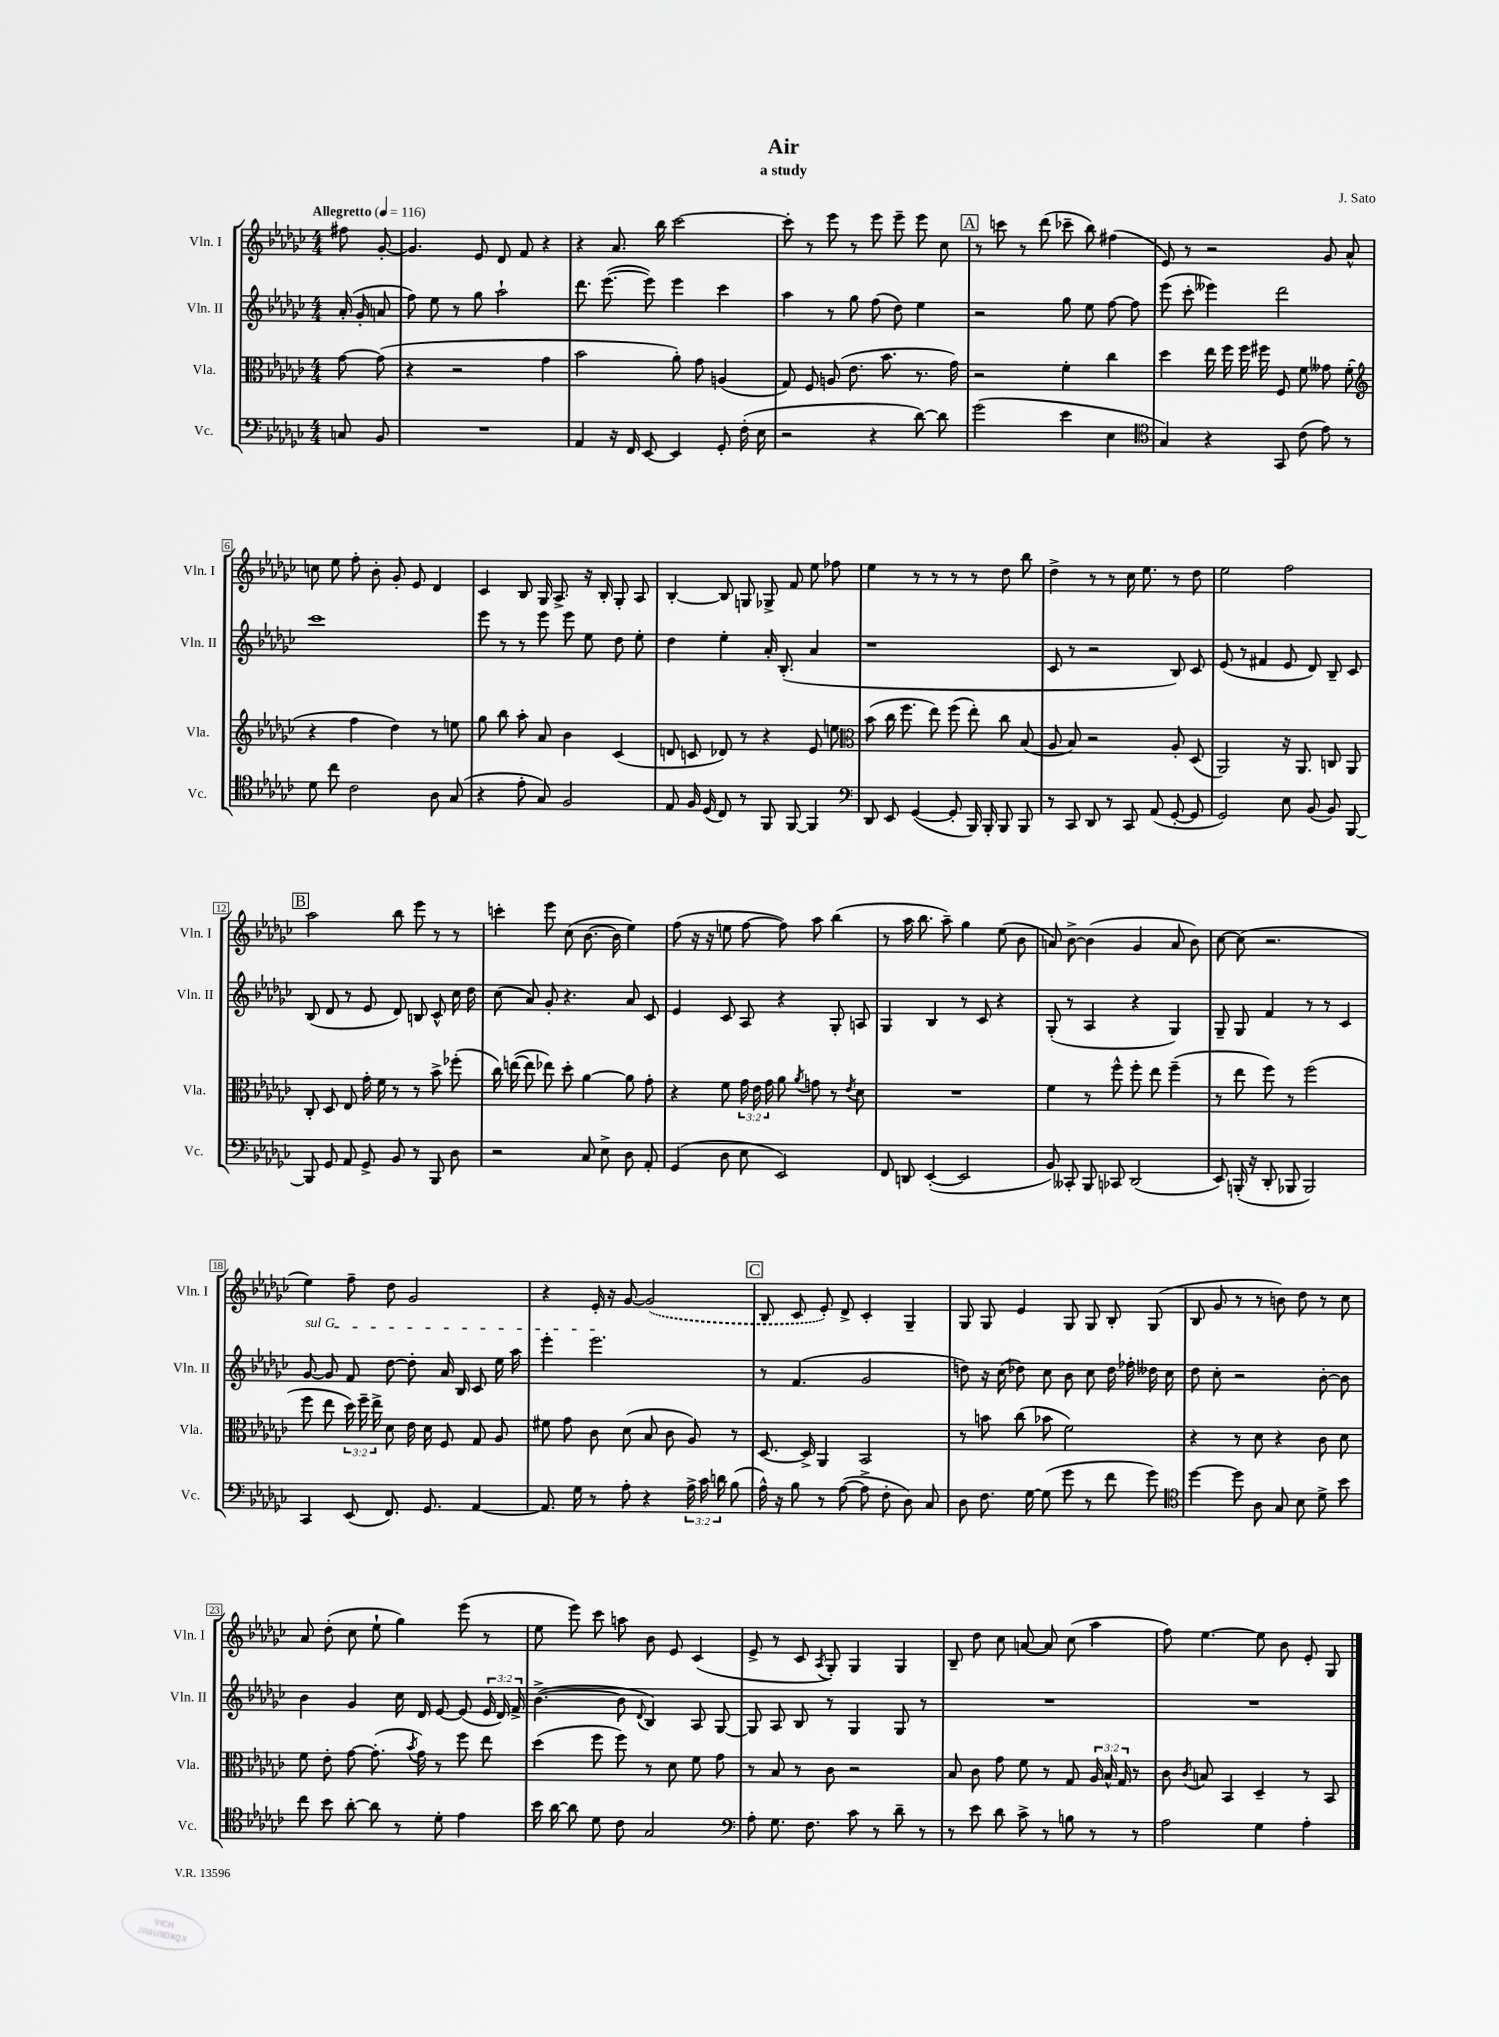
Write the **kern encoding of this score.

**kern	**kern	**kern	**kern
*part4	*part3	*part2	*part1
*staff4	*staff3	*staff2	*staff1
*I"Vc.	*I"Vla.	*I"Vln. II	*I"Vln. I
*I'Vc.	*I'Vla.	*I'Vln. II	*I'Vln. I
*clefF4	*clefC3	*clefG2	*clefG2
*k[b-e-a-d-g-c-]	*k[b-e-a-d-g-c-]	*k[b-e-a-d-g-c-]	*k[b-e-a-d-g-c-]
*M4/4	*M4/4	*M4/4	*M4/4
*MM116	*MM116	*MM116	*MM116
=	=	=	=
!	!	!	!LO:TX:a:B:t=Allegretto
8Cn/	[8g-\	(16a-'/	8ff#X\
.	.	16g-'/	.
8BB-/	(8g-\]	8an/	[8g-'/
=1	=1	=1	=1
1r	4r	8ff\)	4.g-/]
.	.	8ee-\	.
.	2r	8r	.
.	.	8gg-\	8e-/
.	.	2aa-`\	8d-/
.	.	.	8f/
.	4g-\	.	4r
=2	=2	=2	=2
4AA-/	2b-\	8.ddd-\	4r
.	.	([8.eee-\	.
16r	.	.	8.a-/
16FF/	.	.	.
[8EE-/	.	8eee-\])	.
.	.	.	16bb-\
4EE-/]	8a-'\)	4eee-\	[2ccc-\
.	8g-\	.	.
8GG-'/	(4An/	4ccc-\	.
(16F'\	.	.	.
16E-\	.	.	.
=3	=3	=3	=3
2r	8G-/)	4aa-\	8ccc-'\]
.	8F/	.	8r
.	(8An/	8r	8eee-\
.	8.e-\	8gg-\	8r
4r	.	(8ff\	8eee-\
.	8.b-\	.	.
.	.	8dd-\)	8eee-~\
[8d-\)	8.r	4ee-\	8eee-\
8d-\]	.	.	8cc-\
.	16g-\)	.	.
!!LO:REH:place=s1:t=A
=4	=4	=4	=4
(2g-\	2r	2r	8r
.	.	.	8cccn\
.	.	.	8r
.	.	.	(8ddd-\
4e-\	4f'\	8gg-\	8ccc-X~\
.	.	8ee-\	8bb-\)
4E-\	4cc-\	[8ff\	(4ff#X\
.	.	8ff\]	.
=5	=5	=5	=5
*clefC4	*	*	*
4G-/)	4dd-\	(8eee-\	8e-/)
.	.	8ccc-'\	8r
4r	16ee-\	4eee--X\)	2r
.	16ff\	.	.
.	16ff\	.	.
.	16ff#X\	.	.
8GG-/	8F/	2ddd-\	.
(8c-\	8f\	.	.
8e-\)	8g--X\	.	8g-/
8r	(8f'\	.	8a-^^/
!!LO:LB:g=z
=6	=6	=6	=6
*	*clefG2	*	*
8d-\	4r	1ccc-	8ccn\
8cc-\	.	.	8ee-\
2c-\	4ff\	.	8ff'\
.	.	.	8b-'\
.	4dd-\)	.	8g-'/
.	.	.	8e-/
8A-\	8r	.	4d-/
(8G-/	8een\	.	.
=7	=7	=7	=7
4r	8gg-\	8eee-\	4c-/
.	8bb-\	8r	.
8e-'\	8aa-'\	8r	8B-/
8G-/)	8a-/	8eee-\	16G-/
.	.	.	8.A-^/
2F/	4b-\	8eee-\	.
.	.	8ee-\	16r
.	.	.	16B-'/
.	(4c-/	8dd-\	8G-'/
.	.	8ee-'\	8A-/
=8	=8	=8	=8
8E-/	8dn/	4dd-\	[4B-'/
16F/	8cn/	.	.
(16D-/	.	.	.
8C-/)	8d-X/)	4ee-'\	8B-/]
8r	8r	.	8Gn/
8FF/	4r	16a-'/	8G-X^/
.	.	(8.B-'/	.
[8FF/	.	.	8f/
4FF/]	8e-/	4a-/	8ee-\
.	8een\	.	8ff-X\
=9	=9	=9	=9
*clefF4	*clefC3	*	*
8DD-/	(8b-\	1r	4ee-\
8EE-/	16cc-\	.	.
.	8.ff\	.	.
([4GG-/	.	.	8r
.	8ee-\)	.	8r
8GG-'/]	(8ff\	.	8r
16BBB-/)	8ee-'\)	.	8r
16BBB-'/	.	.	.
8BBB-/	8cc-\	.	8dd-\
8BBB-/	(8B-/	.	8bb-\
=10	=10	=10	=10
8r	8A-/	8c-/	4dd-^\
8CC-/	8B-/)	8r	.
8DD-/	2r	2r	8r
8r	.	.	8r
8CC-/	.	.	16cc-\
.	.	.	8.ee-\
(8AA-/	.	.	.
[8GG-'/	8A-'/	8B-/)	8r
8GG-/]	(8D-/	8c-/	8dd-\
=11	=11	=11	=11
2GG-/)	2AA-/)	(8e-/	2ee-\
.	.	8r	.
.	.	4f#X/	.
8E-\	16r	8e-/	2ff\
.	8.AA-/	.	.
(8BB-/	.	8d-/)	.
8BB-/)	8Cn/	8B-~/	.
[8BBB-/	8AA-/	8c-/	.
!!LO:LB:g=z
!!LO:REH:place=s1:t=B
=12	=12	=12	=12
8BBB-/]	8C-'/	(8B-/	2aa-\
8GG-/	8D-/	8d-/	.
8AA-/	8E-/	8r	.
8GG-^/	16g-'\	8e-/	.
.	16f\	.	.
8BB-/	8r	8d-/)	8bb-\
8r	8r	8Bn/	8eee-\
8BBB-/	8b-^\	8c-^^/	8r
8D-\	(8ff-X'\	16cc-\	8r
.	.	16dd-\	.
=13	=13	=13	=13
2r	16cc-\)	(8cc-\	4cccn'\
.	([16een\	.	.
.	8ee\]	8a-/)	.
.	8ee-X\)	8g-'/	8eee-\
.	8dd-'\	4.r	(8cc-\
8C-/	[4a-\	.	[8.b-\
8E-^\	.	.	.
.	.	.	16b-\]
8D-\	8a-\]	8a-/	4ee-\)
8AA-'/	8g-'\	8c-/	.
=14	=14	=14	=14
(4GG-/	4r	4e-/	(8ff\
.	.	.	16r
.	.	.	16r
8D-\	8f\	8c-/	8een\
8E-\	24g-\	8A-/	[8ff\
.	24e-\	.	.
.	24g-\	.	.
2EE-/)	8a-\	4r	8ff\])
.	8qa-/	.	.
.	8gn\	.	8aa-\
.	8r	8G-'/	(4bb-\
.	8qe-/	.	.
.	8d-\	8An/	.
=15	=15	=15	=15
8FF/	1r	4G-/	8r
8DDn/	.	.	16aa-\
.	.	.	8.bb-\
([4EE-'/	.	4B-/	.
.	.	.	8aa-~\)
2EE-/]	.	8r	4gg-\
.	.	8c-/	.
.	.	4r	(8ee-\
.	.	.	8b-\
=16	=16	=16	=16
8BB-/)	4f\	(8G-'/	8an/)
8CC--X'/	.	8r	[8b-^\
8BBB-/	8r	4A-/	(4b-\]
8CC-X/	8ff^^\	.	.
(2DD-/	8ff'\	4r	4g-/
.	8ee-\	.	.
.	(4ff~\	4G-/)	8a/
.	.	.	8b-\)
=17	=17	=17	=17
8EE-/)	8r	8G-~/	[8cc-\
(16BBBn'/	8ee-\	8G-/	(8cc-\]
16r	.	.	.
8DD-'/	8ff\)	4f/	2.r
8BBB-X/	8r	.	.
2BBB-/)	(2ff\	8r	.
.	.	8r	.
.	.	4c-/	.
!!LO:LB:g=z
=18	=18	=18	=18
!	!	!LO:TX:a:i:t=sul G	!
4CC-/	8ff\	[8g-/	4ee-\)
.	8ee-\	8g-/]	.
(8EE-/	24dd-\)	8f/	8ff~\
.	24ff~\	.	.
.	24ee-^\	.	.
8.FF/)	8d-\	[8dd-\	8dd-\
.	16e-\	8dd-'\]	2g-/
8.GG-/	16d-\	.	.
.	8F/	16a-/	.
.	.	16B-/	.
[4AA-/	8G-/	8c-/	.
.	8A-/	16ee-\	.
.	.	16aa-\	.
=19	=19	=19	=19
8.AA-/]	8f#X\	4eee-'\	4r
.	8g-\	.	.
16G-\	.	.	.
8r	8c-\	2.eee-\	16e-'/
.	.	.	16r
8A-'\	(8d-\	.	[8g-/
4r	8B-/	.	(2g-/]
.	8c-\	.	.
24A-^\	8A-/)	.	.
24c-\	.	.	.
24dn\	.	.	.
(8B-\	8r	.	.
!!LO:REH:place=s1:t=C
=20	=20	=20	=20
16A-^^\)	[8.D-/	8r	8B-/
16r	.	.	.
8B-\	.	(4.f/	8c-/
.	16D-^/]	.	.
8r	4AA-/	.	8e-'/)
([8A-\	.	.	8d-^/
8A-^\]	2BB-/	2g-/	4c-'/
8F'\	.	.	.
8D-\)	.	.	4G-~/
8C-/	.	.	.
=21	=21	=21	=21
8D-\	8r	8ddn\)	8G-/
8.F\	8bn\	16r	8G-/
.	.	(16cc-\	.
.	(8cc-\	8dd-X\)	4e-/
[16G-\	.	.	.
(8G-\]	8b-X\	8cc-\	.
8g-\	2f\)	8b-\	8G-/
8r	.	8cc-\	8G-/
8f\	.	16dd-\	8B-'/
.	.	16ff-X'\	.
8g-\)	.	16dd--X\	(8G-/
.	.	16cc-\	.
=22	=22	=22	=22
*clefC4	*	*	*
[4dd-\	4r	8dd-\	8B-/
.	.	8cc-'\	8g-/
8dd-\]	8r	2r	8r
8A-\	8d-\	.	8r
8G-/	4r	.	8bn\)
8B-\	.	.	8dd-\
8d-^\	8c-\	[8b-'\	8r
8b-\	8d-\	8b-\]	8cc-\
!!LO:LB:g=z
=23	=23	=23	=23
8cc-\	8f\	4b-\	8a-/
8b-\	8e-'\	.	(8dd-'\
[8a-'\	[8g-\	4g-/	8cc-\
8a-\]	(8.g-'\]	.	8ee-`\
8r	.	16cc-\	4gg-\)
.	8qb-/	.	.
.	16g-\)	16d-/	.
8d-'\	8r	[8e-/	.
4e-\	8ff\	(8e-/]	(8eee-\
.	8ee-\	24e-/	8r
.	.	24d-/)	.
.	.	24f^/	.
=24	=24	=24	=24
16b-\	(4dd-\	([4.b-^\	8ee-\
[16a-\	.	.	.
8a-\]	.	.	8eee-\)
8d-\	8ff\	.	8ccc-\
8c-\	8ff\)	8b-\]	8aan\
.	.	8qqd-/	.
2G-/	8r	4B-/)	8b-\
.	8d-\	.	8e-/
.	8f\	8A-/	(4c-/
.	8g-\	[8G-/	.
=25	=25	=25	=25
*clefF4	*	*	*
8A-'\	8r	8G-/]	8e-^/
8.G-\	8B-/	8A-/	8r
.	8r	8B-/	8c-/
8.F\	.	.	.
.	.	.	8qA-/
.	8c-\	8r	8G-'/)
8c-\	2r	4G-/	4G-/
8r	.	.	.
8d-~\	.	8G-/	4G-/
8r	.	8r	.
=26	=26	=26	=26
8r	8B-/	1r	8B-~/
8e-\	8c-\	.	8dd-\
8d-\	8g-\	.	8cc-\
8c-^\	8f\	.	[8an/
8r	8r	.	8a/]
8Bn\	8G-/	.	(8cc-\
8r	24A-/	.	4aa-\
.	24B-^^/	.	.
.	24G-/	.	.
8r	8r	.	.
=27	=27	=27	=27
2A-\	8c-\	1r	8ff\)
.	8qc-/	.	.
.	8Bn/	.	[4.ee-\
.	4BB-/	.	.
4G-\	4D-~/	.	8ee-\]
.	.	.	8b-\
4A-'\	8r	.	8e-'/
.	8BB-/	.	8G-/
==	==	==	==
*-	*-	*-	*-
